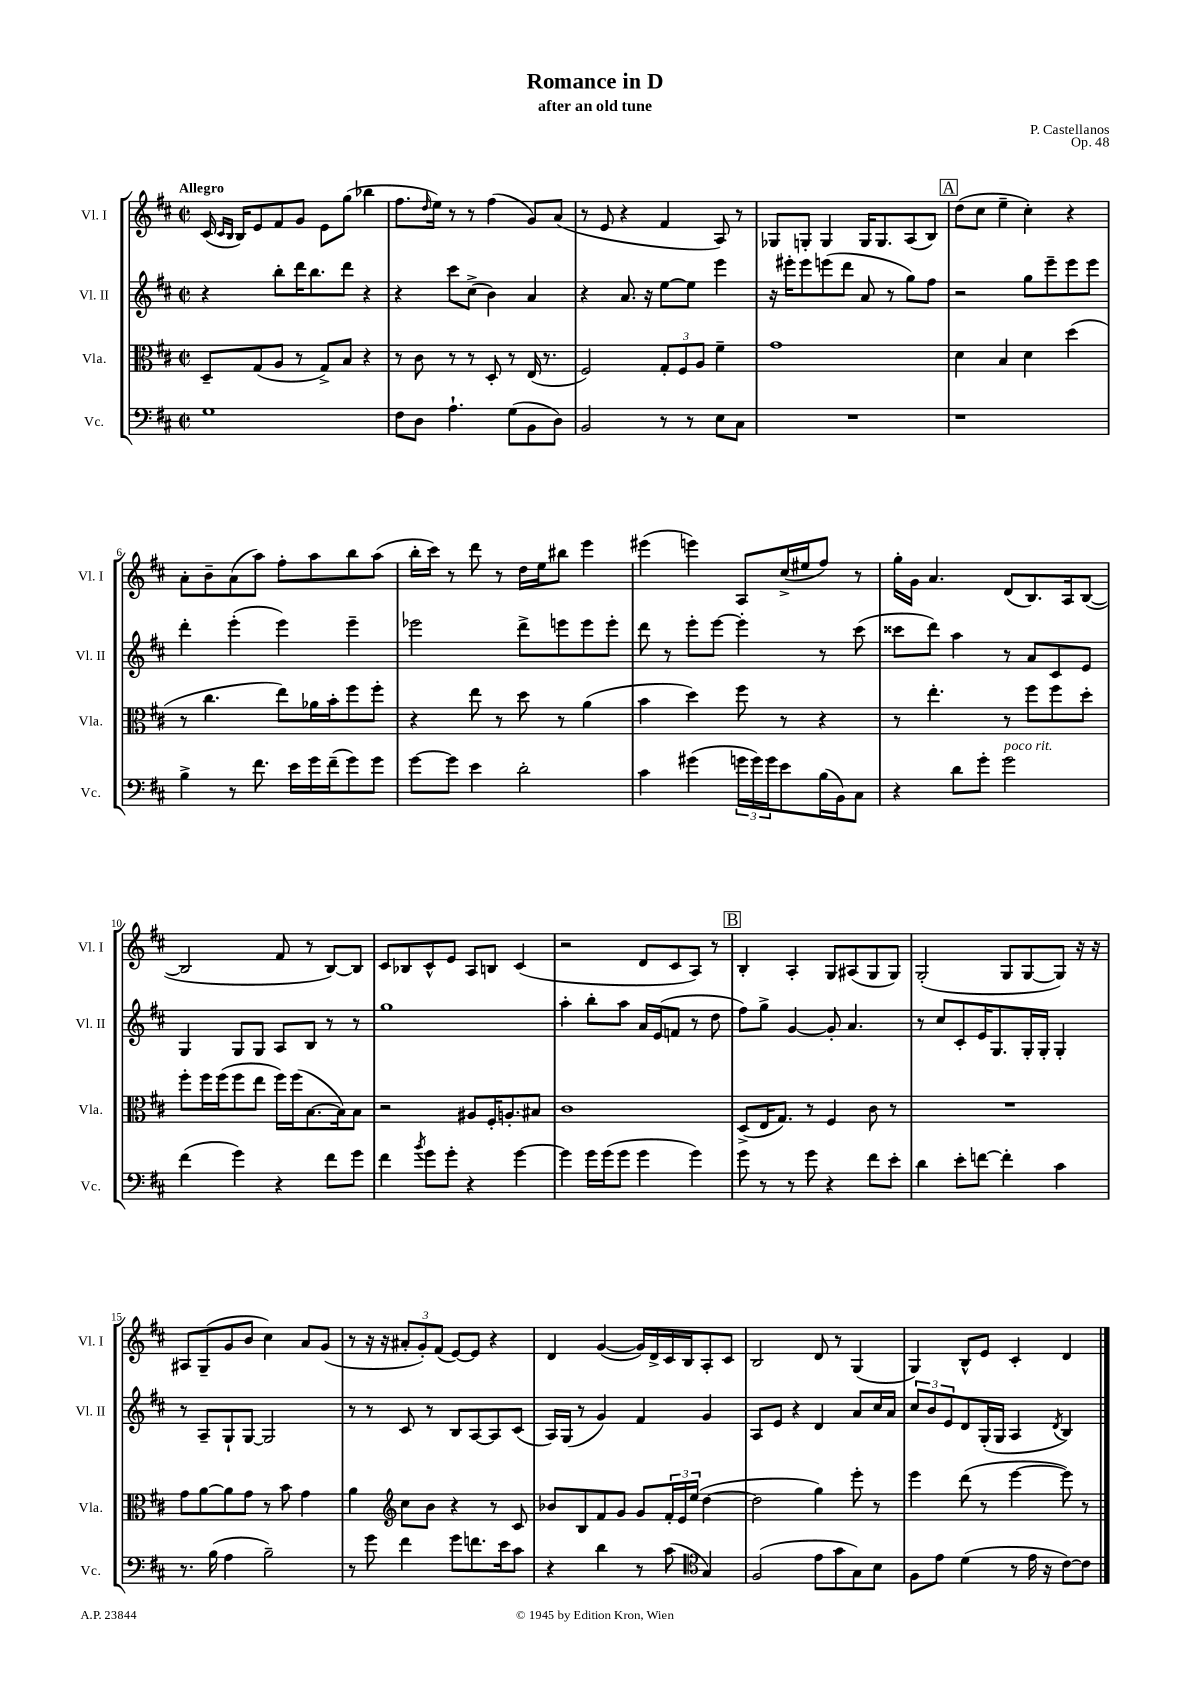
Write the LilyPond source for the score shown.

\header { title = "Romance in D" composer = "P. Castellanos" subtitle = "after an old tune" opus = "Op. 48" }
<<
\new StaffGroup <<
\new Staff = "s0" \with { instrumentName = "Vl. I" shortInstrumentName = "Vl. I" } {
    \clef treble \key d \major \defaultTimeSignature \time 2/2 \tempo "Allegro"
    cis'16( \grace { cis'16 b16 } b16) e'8 fis'8 g'8 e'8 g''8( bes''4 |
    fis''8. \grace { d''16 } e''16) r8 r8 fis''4( g'8) a'8( |
    r8 e'8 r4 fis'4 a8) r8 |
    ges8 g8-. g4 g16 g8. a8( b8) |
    \mark \markup { \box "A" } d''8( cis''8 e''4-- cis''4-.) r4 |
    a'8-. b'8-- a'8( a''8) fis''8-. a''8 b''8 a''8( |
    b''16-. cis'''16) r8 d'''8 r8 d''16 e''16 bis''8 e'''4 |
    eis'''4( e'''4) a8 cis''16->( eis''16 fis''8) r8 |
    g''16-. g'16 a'4. d'8( b8.) a16 b8~( |
    b2 fis'8 r8 b8~) b8 |
    cis'8 bes8 cis'8-^ e'8 a8 b8 cis'4( |
    r2 d'8 cis'8 a8) r8 |
    \mark \markup { \box "B" } b4-. a4-. g8 ais8( g8 g8) |
    g2-.( g8 g8~ g8) r16 r16 |
    ais8 g8--( g'8 b'8 cis''4) a'8 g'8( |
    r8 r16 r16 \tuplet 3/2 { ais'8-. g'8-.) fis'8( } e'8~) e'8 r4 |
    d'4 g'4~( g'16) d'16-> cis'16 b16 a8-. cis'8 |
    b2 d'8 r8 g4( |
    g4) b8-^ e'8 cis'4-. d'4 \bar "|." |
}
\new Staff = "s1" \with { instrumentName = "Vl. II" shortInstrumentName = "Vl. II" } {
    \clef treble \key d \major \defaultTimeSignature \time 2/2
    r4 b''8-. d'''16 b''8. d'''8 r4 |
    r4 cis'''8 cis''8->( b'4) a'4 |
    r4 a'8. r16 e''8~ e''8 e'''4 |
    r16 eis'''16-. eis'''8 e'''8( d'''8 a'8 r8 g''8) fis''8 |
    \mark \markup { \box "A" } r2 g''8 e'''8-- e'''8 e'''8 |
    d'''4-. e'''4-.( e'''4) e'''4-- |
    ees'''2 d'''8-> e'''8 e'''8 e'''8-. |
    d'''8 r8 e'''8-. e'''8~ e'''4-. r8 cis'''8( |
    cisis'''8 d'''8) a''4 r8 a'8 cis'8 e'8 |
    g4 g8 g8 a8 b8 r8 r8 |
    g''1 |
    a''4-. b''8-. a''8 a'16 e'16( f'8 r8 d''8 |
    \mark \markup { \box "B" } fis''8) g''8-> g'4~ g'8-. a'4. |
    r8 cis''8 cis'8-. e'16 g8. g16-. g16-. g4-. |
    r8 a8-- g8-! g8~ g2 |
    r8 r8 cis'8 r8 b8 a8~ a8 cis'8( |
    a16) g16( r8 g'4) fis'4 g'4 |
    a8 e'8 r4 d'4 a'8 cis''16 a'16 |
    \tuplet 3/2 { cis''8 b'8 e'8 } d'8 g16-.( g16 a4 \acciaccatura { d'8 } b4) \bar "|." |
}
\new Staff = "s2" \with { instrumentName = "Vla." shortInstrumentName = "Vla." } {
    \clef alto \key d \major \defaultTimeSignature \time 2/2
    d8-- g8( a8 r8 g8->) b8 r4 |
    r8 cis'8 r8 r8 d8-. r8 e16( r8. |
    fis2) \tuplet 3/2 { g8-. fis8 a8 } fis'4-- |
    g'1 |
    \mark \markup { \box "A" } d'4 b4 d'4 d''4( |
    r8 cis''4. e''8) aes'16 b'16-. fis''8 fis''8-. |
    r4 e''8 r8 d''8 r8 a'4( |
    b'4 d''4) fis''8 r8 r4 |
    r8 e''4.-. r8 fis''8 fis''8 d''8-. |
    fis''8-. fis''16 fis''16( fis''8 e''8 fis''16) fis''16( b8.~ b16) b8 |
    r2 ais8 fis16-. a8.-. bis8 |
    cis'1 |
    \mark \markup { \box "B" } d8->( e16 g8.) r8 fis4 cis'8 r8 |
    R1 |
    g'8 a'8~ a'8 g'8 r8 b'8 g'4 |
    a'4 \clef treble cis''8 b'8 r4 r8 cis'8 |
    bes'8 b8 fis'8 g'8 g'8 \tuplet 3/2 { fis'16-. e'16 e''16( } d''4~ |
    d''2 g''4) e'''8-. r8 |
    e'''4 d'''8( r8 e'''4~ e'''8) r8 \bar "|." |
}
\new Staff = "s3" \with { instrumentName = "Vc." shortInstrumentName = "Vc." } {
    \clef bass \key d \major \defaultTimeSignature \time 2/2
    g1 |
    fis8 d8 a4.-! g8( b,8 d8) |
    b,2 r8 r8 e8 cis8 |
    R1 |
    \mark \markup { \box "A" } r1 |
    b4-> r8 fis'8. e'16 g'16 fis'16--( g'8) g'8 |
    g'8~ g'8 e'4 d'2-. |
    cis'4 gis'4( \tuplet 3/2 { g'16 g'16) g'16 } e'8 b16( b,16) cis8 |
    r4 d'8 g'8-. g'2^\markup { \italic "poco rit." } |
    fis'4( g'4) r4 fis'8 g'8 |
    fis'4 \acciaccatura { b'8 } g'8 g'8-. r4 g'4~ |
    g'4 g'16 g'16( g'8 g'4 g'4) |
    \mark \markup { \box "B" } g'8 r8 r8 g'8 r4 fis'8 e'8-. |
    d'4 e'8-. f'8~ f'4-. cis'4 |
    r8. b16( a4 b2--) |
    r8 g'8 fis'4 g'8 f'8. e'16 cis'8 |
    r4 d'4 r8 cis'8( \clef tenor g4) |
    fis2( e'8 g'8 g8) b8 |
    fis8 e'8 d'4( r8 e'16 r16 cis'8~) cis'8 \bar "|." |
}
>>
>>
